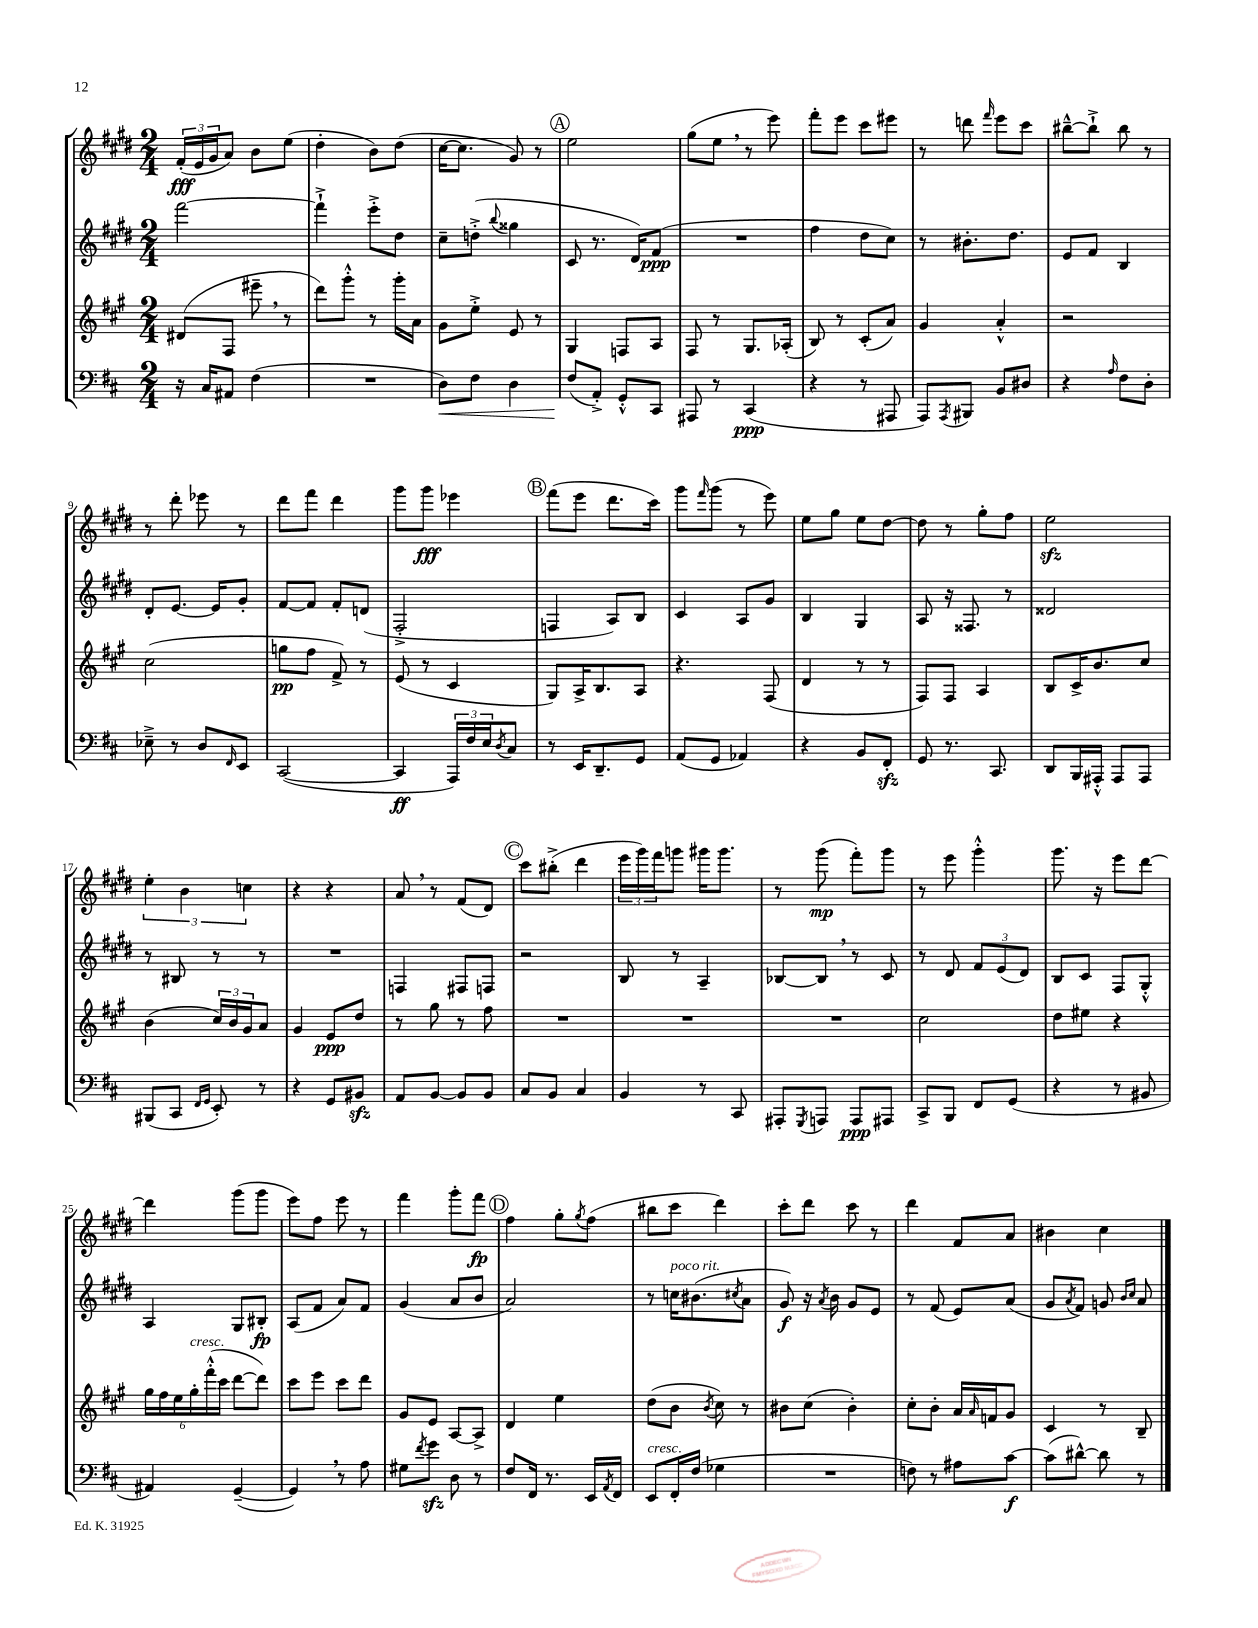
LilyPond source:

<<
\new StaffGroup <<
\new Staff = "s0" {
    \clef treble \key e \major \numericTimeSignature \time 2/4
    \tuplet 3/2 { fis'16-.\fff( e'16 gis'16 } a'8) b'8 e''8( |
    dis''4-. b'8) dis''8( |
    cis''16~ cis''8. gis'8) r8 |
    \mark \markup { \circle "A" } e''2 |
    gis''8( e''8 \breathe r8 e'''8) |
    fis'''8-. e'''8 cis'''8 eis'''8 |
    r8 d'''8 \grace { fis'''16 } e'''8 cis'''8 |
    bis''8~---^ bis''8-!-> bis''8 r8 |
    r8 dis'''8-. ees'''8 r8 |
    dis'''8 fis'''8 dis'''4 |
    gis'''8 gis'''8\fff ees'''4 |
    \mark \markup { \circle "B" } fis'''8( e'''8 dis'''8. cis'''16) |
    gis'''8 \grace { fis'''16 } gis'''8( r8 e'''8) |
    e''8 gis''8 e''8 dis''8~ |
    dis''8 r8 gis''8-. fis''8 |
    e''2\sfz |
    \tuplet 3/2 { e''4-. b'4 c''4 } |
    r4 r4 |
    a'8 \breathe r8 fis'8( dis'8) |
    \mark \markup { \circle "C" } cis'''8 bis''8-.->( dis'''4 |
    \tuplet 3/2 { e'''16 gis'''16) fis'''16 } g'''8 gis'''16 gis'''8. |
    r8 gis'''8\mp( fis'''8-.) gis'''8 |
    r8 e'''8 gis'''4-.-^ |
    gis'''8. r16 e'''8 dis'''8~ |
    dis'''4 gis'''8( gis'''8 |
    e'''8) fis''8 e'''8 r8 |
    fis'''4 gis'''8-. fis'''8\fp |
    \mark \markup { \circle "D" } fis''4 gis''8-. \acciaccatura { gis''8 } fis''8( |
    bis''8 cis'''8 dis'''4) |
    cis'''8-. dis'''8 cis'''8 r8 |
    dis'''4 fis'8 a'8 |
    bis'4 cis''4 \bar "|." |
}
\new Staff = "s1" {
    \clef treble \key e \major \numericTimeSignature \time 2/4
    fis'''2~ |
    fis'''4-!-> e'''8-.-> dis''8 |
    cis''8-- d''8-.->( \appoggiatura { b''8 } gisis''4 |
    \mark \markup { \circle "A" } cis'8 r8. dis'16) fis'8\ppp( |
    R2 |
    fis''4 dis''8 cis''8) |
    r8 bis'8.-. dis''8. |
    e'8 fis'8 b4 |
    dis'8-. e'8.~ e'16 gis'8-. |
    fis'8~ fis'8 fis'8-. d'8( |
    fis2-.-> |
    \mark \markup { \circle "B" } f4 a8) b8 |
    cis'4 a8 gis'8 |
    b4 gis4 |
    a8 r16 fisis8. r8 |
    disis'2 |
    r8 bis8 r8 r8 |
    R2 |
    f4 fis8 f8 |
    \mark \markup { \circle "C" } r2 |
    b8 r8 a4-- |
    bes8~ bes8 \breathe r8 cis'8 |
    r8 dis'8 \tuplet 3/2 { fis'8 e'8( dis'8) } |
    b8 cis'8 fis8 gis8-.-^ |
    a4 gis8 bis8-.\fp |
    a8( fis'8 a'8) fis'8 |
    gis'4( a'8 b'8 |
    \mark \markup { \circle "D" } a'2) |
    r8 c''16^\markup { \italic "poco rit." } bis'8.( \acciaccatura { cis''8 } a'8 |
    gis'8\f) r16 \acciaccatura { a'8 } b'16 gis'8 e'8 |
    r8 fis'8( e'8) a'8( |
    gis'8 \acciaccatura { a'8 } fis'8) g'8 \grace { b'16 cis''16 } a'8 \bar "|." |
}
\new Staff = "s2" {
    \clef treble \key a \major \numericTimeSignature \time 2/4
    dis'8( fis8 eis'''8-- \breathe r8 |
    d'''8) gis'''8-.-^ r8 gis'''16-. a'16 |
    gis'8 e''8-.-> e'8 r8 |
    \mark \markup { \circle "A" } gis4 f8 a8 |
    fis8 r8 gis8. aes16-.( |
    b8) r8 cis'8-.( a'8) |
    gis'4 a'4-.-^ |
    r2 |
    cis''2( |
    g''8\pp fis''8 fis'8->) r8 |
    e'8( r8 cis'4 |
    \mark \markup { \circle "B" } gis8) a16-> b8. a8 |
    r4. fis8( |
    d'4 r8 r8 |
    fis8) fis8 a4 |
    b8 cis'16-> b'8. cis''8 |
    b'4( \tuplet 3/2 { cis''16) b'16 gis'16 } a'8 |
    gis'4 e'8\ppp d''8 |
    r8 gis''8 r8 fis''8 |
    \mark \markup { \circle "C" } R2 |
    R2 |
    R2 |
    cis''2 |
    d''8 eis''8 r4 |
    \tuplet 6/4 { gis''16 fis''16 e''16 gis''16-.^\markup { \italic "cresc." } fis'''16-.-^( cis'''16 } d'''8~ d'''8) |
    cis'''8 e'''8 cis'''8 d'''8 |
    gis'8 e'8 a8~ a8-> |
    \mark \markup { \circle "D" } d'4 e''4 |
    d''8( b'8 \acciaccatura { b'8 } cis''8) r8 |
    bis'8 cis''8( bis'4-.) |
    cis''8-. b'8-. a'16 \grace { a'16 } f'16 gis'8 |
    cis'4 r8 b8-- \bar "|." |
}
\new Staff = "s3" {
    \clef bass \key d \major \numericTimeSignature \time 2/4
    r16 cis16 ais,8 fis4( |
    R2 |
    d8\<) fis8 d4 |
    \mark \markup { \circle "A" } fis8\!( a,8-.->) g,8-.-^ cis,8 |
    ais,,8 r8 cis,4\ppp( |
    r4 r8 ais,,8 |
    a,,8) \acciaccatura { a,,8 } bis,,8 b,8 dis8 |
    r4 \grace { a16 } fis8 d8-. |
    ees8---> r8 d8 \grace { fis,16 } e,8 |
    cis,2~( |
    cis,4\ff \tuplet 3/2 { a,,16) fis16 e16 } \acciaccatura { d8 } cis8 |
    \mark \markup { \circle "B" } r8 e,16 d,8.-- g,8 |
    a,8( g,8 aes,4) |
    r4 b,8 fis,8-.\sfz |
    g,8 r8. cis,8. |
    d,8 b,,16 ais,,16-.-^ ais,,8 ais,,8 |
    bis,,8( cis,8 \grace { fis,16 g,16 } e,8-.) r8 |
    r4 g,8 bis,8\sfz |
    a,8 b,8~ b,8 b,8 |
    \mark \markup { \circle "C" } cis8 b,8 cis4 |
    b,4 r8 cis,8 |
    ais,,8-. \acciaccatura { g,,8 } a,,8 a,,8\ppp ais,,8 |
    cis,8-> b,,8 fis,8 g,8( |
    r4 r8 bis,8 |
    ais,4) g,4~--( |
    g,4) \breathe r8 a8 |
    gis8 \acciaccatura { fis'8 } g'8\sfz d8 r8 |
    \mark \markup { \circle "D" } fis8 fis,16 r8. e,16 \acciaccatura { a,8 } fis,16 |
    e,8^\markup { \italic "cresc." } fis,16-. fis16( ges4 |
    R2 |
    f8) r8 ais8 cis'8~\f |
    cis'8( dis'8~-^) dis'8 r8 \bar "|." |
}
>>
>>
